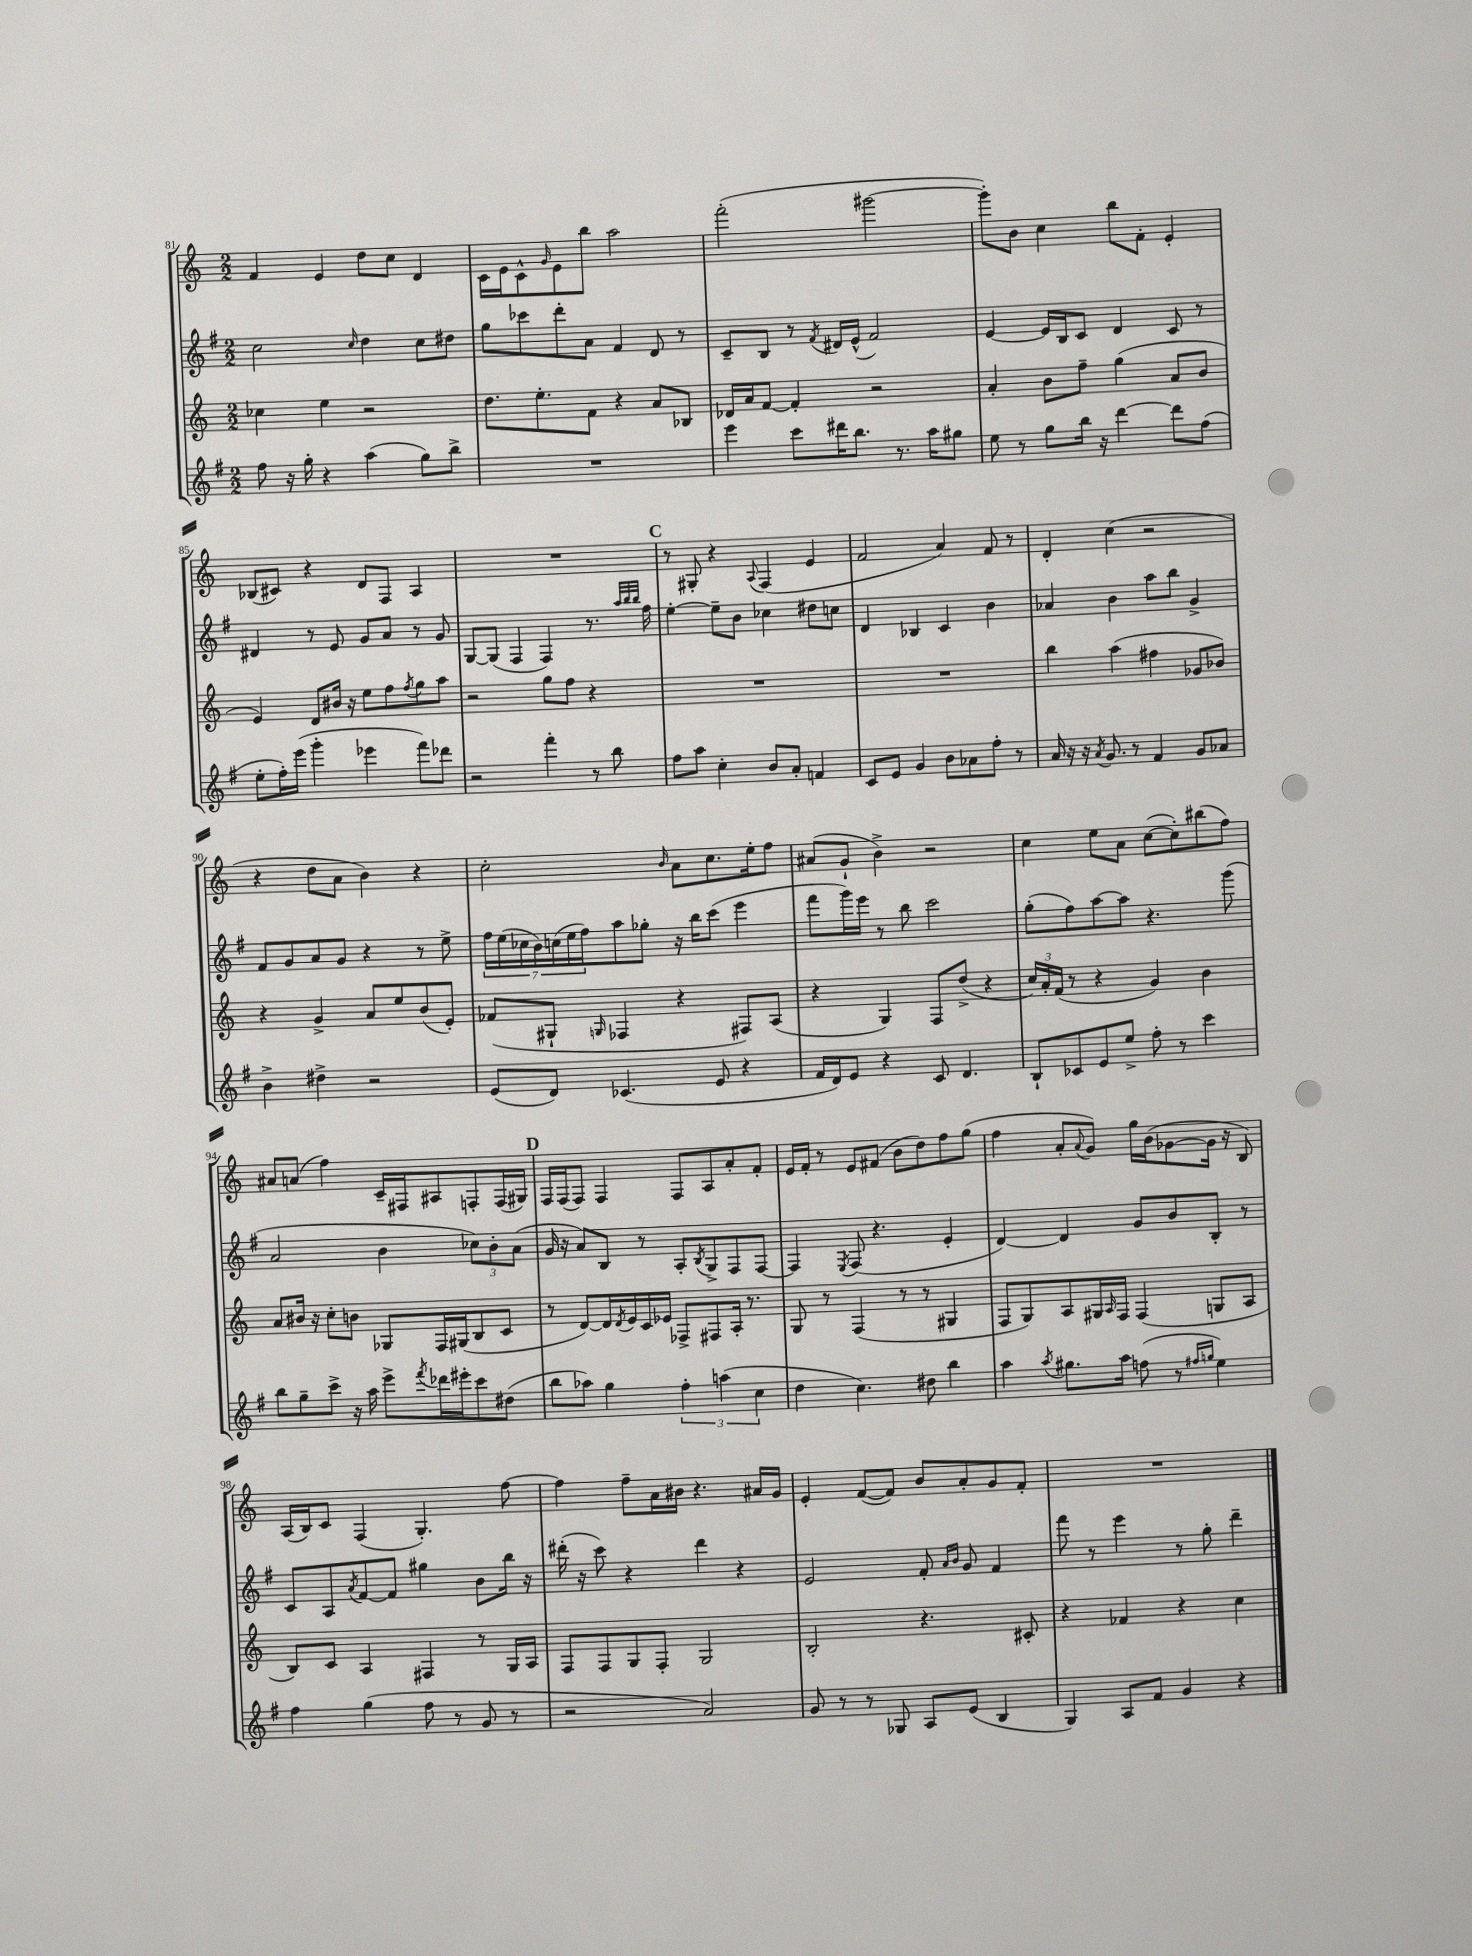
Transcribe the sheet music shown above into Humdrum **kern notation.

**kern	**kern	**kern	**kern
*staff4	*staff3	*staff2	*staff1
*clefG2	*clefG2	*clefG2	*clefG2
*k[f#]	*k[]	*k[f#]	*k[]
*M2/2	*M2/2	*M2/2	*M2/2
8ff#	4cc-	2cc	4f
16r	.	.	.
16gg'	.	.	.
4r	4ee	.	4e
.	.	16qqcc	.
(4aa	2r	4dd	8dd
.	.	.	8cc
8gg)	.	8cc	4d
8bb^	.	8dd#	.
=	=	=	=
1r	8.dd	8gg	16c
.	.	.	16e
.	.	8ccc-	8c^^
.	8.ee'	.	.
.	.	.	16qqg
.	.	8ddd'	8e
.	8f	8a	8bb
.	4r	4f#	2aa
.	8a	8d	.
.	8B-	8r	.
=	=	=	=
4eee	16d-	8c~	(2fff'
.	16a	.	.
.	[8f	8B	.
8ccc	4f']	8r	.
.	.	8qf#	.
16ddd#	.	16d#	.
8.bb	.	(16e^^	.
.	2r	2f#)	[2ggg#
8.r	.	.	.
16aa	.	.	.
8gg#	.	.	.
=	=	=	=
8ee	4a'	[4e	8ggg#'])
8r	.	.	8b
8gg	8b	16e]	4cc
.	.	16B	.
16bb	8ff~	8c	.
16r	.	.	.
[4ddd	(4gg	4d	8bb
.	.	.	8f'
8ddd]	8a	8c	4e'
(8ff#	8b	8r	.
=	=	=	=
8ee'	4e)	4d#	(8B-
16ff#')	.	.	8c#)
(16eee	.	.	.
4ggg'	8d	8r	4r
.	16b#	8e	.
.	16r	.	.
4eee-	8ee	8g	8d
.	8ff	8a	8F
.	8qff	.	.
8fff#)	8gg	8r	4A
8ddd-	8aa	8g	.
=	=	=	=
2r	2r	[8G	1r
.	.	(8G]	.
.	.	4F#	.
4fff#'	8gg	4F#)	.
.	8ff	.	.
8r	4r	8.r	.
8bb	.	.	.
.	.	32qqaa	.
.	.	32qqbb	.
.	.	32qqbb	.
.	.	16ff#	.
=	=	=	=
8ff#	1r	[4ee'	8r
8aa	.	.	8G#'
4cc'	.	8ee~]	4r
.	.	8b	.
.	.	.	8qqA
8b	.	4cc-	(4F
8a'	.	.	.
4f	.	8dd#	4e
.	.	8cc	.
=	=	=	=
8c	1r	4d	2f
8e	.	.	.
4g	.	4B-	.
8b	.	4c	4a)
8a-	.	.	.
8ff#'	.	4b	8f
8r	.	.	8r
=	=	=	=
16a	4bb	4a-	4d'
16r	.	.	.
16r	.	.	.
8qa	.	.	.
8.g	.	.	.
.	(4aa	4b	(4cc
8r	.	.	.
4f#	4ff#	8aa	2r
.	.	8bb	.
8g	8g-	4g^	.
8a-	8b-)	.	.
=	=	=	=
4b^	4r	8f#	4r
.	.	8g	.
4dd#^	4g^	8a	8dd
.	.	8g	8a
2r	8a	4r	4b)
.	8ee	.	.
.	(8b	8r	4r
.	8e')	8ee^	.
=	=	=	=
(8e	(8f-	28ff#	2cc'
.	.	(28ee	.
.	.	28cc-	.
.	.	28b)	.
8d)	8G#`	.	.
.	.	(28cc	.
.	.	28ee	.
.	.	28ff#)	.
.	16qqG	.	.
(4.c-	4F-	8aa	.
.	.	8gg-'	.
.	.	.	16qqb
.	4r	16r	8a
.	.	16bb	.
8e	.	(8ccc	8.cc
4r	8F#)	4eee	.
.	.	.	16ee'
.	(8A	.	8ff
=	=	=	=
16f#	4r	8fff#	(8a#
16d)	.	.	.
8e	.	16ggg)	8g`
.	.	16eee	.
4r	4G)	8r	4b^)
.	.	8bb	.
8c	8F	2ccc	2r
4.d	(8dd^	.	.
.	4r	.	.
=	=	=	=
8B`	24cc)	(8gg'	4cc
.	24a'	.	.
.	(24f	.	.
8c-	8r	8ff#)	.
8e	4r	[8aa	8ee
8ee^	.	8aa]	8a
8ff#'	4g)	4.r	([8cc
8r	.	.	8cc'])
4ccc	4b	.	(8bb#
.	.	(8ggg	8ff)
=	=	=	=
8bb	8a	2a	8a#
8gg~	16b#	.	(8a
.	16r	.	.
8ccc^	8cc'	.	4ff)
16r	8b	.	.
16aa	.	.	.
8eee^	8G-	4b	16c~
.	.	.	16F#
8qfff#	.	.	.
16ddd-	16F	.	8A#
16eee#'	(16G#	.	.
8ccc	8B	12cc-)	8F'
.	.	12b'	.
(8dd#	8c	.	(16F
.	.	(12a	.
.	.	.	16G#)
=	=	=	=
8bb	8r	16g	16F
.	.	16r	(16F
8aa-)	[8d)	8a)	8F)
4gg	16d]	8B	4F
.	8qd	.	.
.	16e	.	.
.	16c	8r	.
.	16e-	.	.
6ff#'	8F-^	8A'	8F
.	.	8qB	.
.	8F#	8G^	8A
(6aa	.	.	.
.	16A'	8F#	8a'
.	8.r	.	.
6cc	.	.	.
.	.	[8F#	8f'
=	=	=	=
4dd	8G	4F#]	16e
.	.	.	16f'
.	8r	.	8r
.	.	8qE	.
4.cc)	(4F	(8F#	8e
.	.	4.r	(8f#
.	8r	.	8b
8dd#	8r	.	8dd)
4bb	4G#	4e'	8ff
.	.	.	(8gg
=	=	=	=
4aa	8F	[4d)	4ff
.	8G)	.	.
8qaa	.	.	.
8.gg#	8A	4d]	8a'
.	.	.	8qqa
.	16G#	.	8g)
.	16qqA	.	.
16aa	16F	.	.
(8ff	(4F	8g	16gg
.	.	.	(16b
8r	.	8b	[8g-
16qqff#	.	.	.
16qqgg	.	.	.
4ee)	8G	8B'	16g-]
.	.	.	16r
.	8A	8r	8B)
=	=	=	=
4ff#	8B)	8c	(16A
.	.	.	16B)
.	8c	8A	8c
.	.	8qa	.
(4gg	4A	[8f#	(4F
.	.	8f#]	.
8ff#	4F#	4gg#	4.G')
8r	.	.	.
8g	8r	8b	.
8r	16G	16bb	[8ff
.	16A	16r	.
=	=	=	=
2r	8F	(16ddd#'	4ff]
.	.	16r	.
.	8F	8ccc)	.
.	8G	4r	8ff~
.	8F'	.	16a
.	.	.	16b#
2a)	2G	4ddd#	4.r
.	.	4r	.
.	.	.	16a#
.	.	.	16g
=	=	=	=
8g	2B'	2e	4e'
8r	.	.	.
8r	.	.	([8f
8G-	.	.	8f])
8A	4.r	8f#'	8b
.	.	16qqa	.
.	.	16qqb	.
(8e	.	8g	8a'
4B	.	4f#	8g
.	8c#'	.	8f'
=	=	=	=
4G)	4r	8fff#	1r
.	.	8r	.
8A	4f-	4eee	.
8f#	.	.	.
4g	4r	8r	.
.	.	8gg'	.
4r	4cc	4ddd~	.
==	==	==	==
*-	*-	*-	*-
